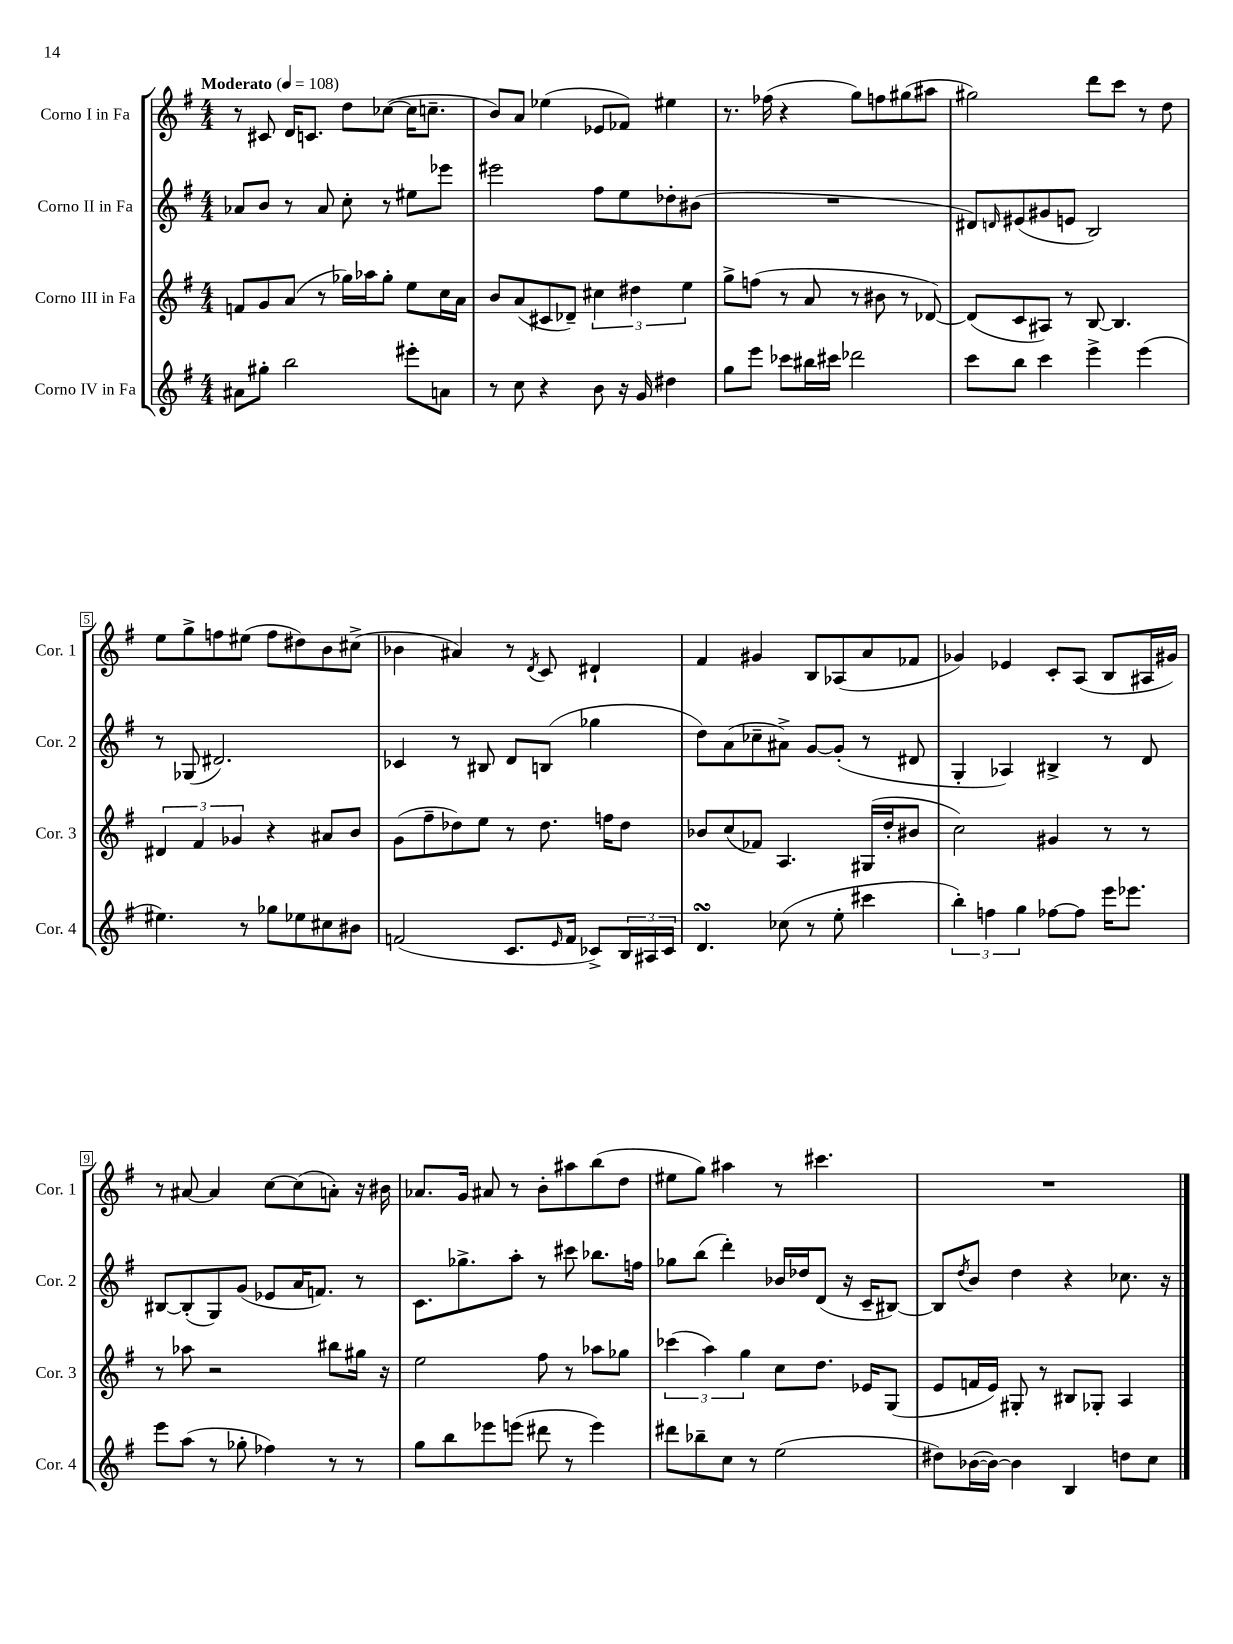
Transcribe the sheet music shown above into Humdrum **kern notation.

**kern	**kern	**kern	**kern
*part4	*part3	*part2	*part1
*staff4	*staff3	*staff2	*staff1
*I"Corno IV in Fa	*I"Corno III in Fa	*I"Corno II in Fa	*I"Corno I in Fa
*I'Cor. 4	*I'Cor. 3	*I'Cor. 2	*I'Cor. 1
*clefG2	*clefG2	*clefG2	*clefG2
*k[f#]	*k[f#]	*k[f#]	*k[f#]
*M4/4	*M4/4	*M4/4	*M4/4
*MM108	*MM108	*MM108	*MM108
=1	=1	=1	=1
!	!	!	!LO:TX:a:B:t=Moderato
8a#X\L	8fn/L	8a-X/L	8r
8gg#X'\J	8g/	8b/J	8c#X/
2bb\	(8a/J	8r	16d/KL
.	.	.	8.cn/J
.	8r	8a-/	.
.	16gg-X\LL)	8cc'\	8dd\L
.	16aa-X\J	.	.
.	8gg-'\J	8r	([8cc-X\J
8eee#X'\L	8ee\L	8ee#X\L	16cc-\KL]
.	.	.	8.ccn~\J
8an\J	16cc\L	8eee-X\J	.
.	16a\JJ	.	.
=2	=2	=2	=2
8r	8b/L	2eee#X\	8b/L)
8cc\	(8a/	.	8a/J
4r	8c#X/	.	(4ee-X\
.	8d-X~/J)	.	.
8b\	6cc#X\	8ff#\L	8e-X/L
16r	.	8ee\	8f-X/J)
.	6dd#X\	.	.
16g/	.	.	.
4dd#X\	.	8dd-X'\	4ee#X\
.	6ee\	.	.
.	.	(8b#X\J	.
=3	=3	=3	=3
8gg\L	8gg^\L	1r	8.r
8eee\J	(8ffn\J	.	.
.	.	.	(16ff-X\
8ccc-X\L	8r	.	4r
16bb#X\L	8a/	.	.
16ccc#X\JJ	.	.	.
2ddd-X\	8r	.	8gg\L)
.	8b#X\	.	8ffn\
.	8r	.	(8gg#X\
.	[8d-X/)	.	8aa#X\J
=4	=4	=4	=4
8ccc\L	(8d-/L]	8d#X/L)	2gg#X\)
.	.	16qqdn/	.
8bb\J	8c/	(8e#X/	.
4ccc\	8A#X/J)	8g#X/	.
.	8r	8en/J	.
4eee^\	[8B/	2B/)	8ddd\L
.	4.B/]	.	8ccc\J
(4eee\	.	.	8r
.	.	.	8dd\
!!LO:LB:g=z
=5	=5	=5	=5
4.ee#X\)	6d#X/	8r	8ee\L
.	.	(8G-X/	8gg^\
.	6f#/	.	.
.	.	2.d#X/)	8ffn\
.	6g-X/	.	.
8r	.	.	(8ee#X\J
8gg-X\L	4r	.	8ff\L
8ee-X\	.	.	8dd#X\)
8cc#X\	8a#X/L	.	8b\
8b#X\J	8b/J	.	(8cc#X^\J
=6	=6	=6	=6
(2fn/	(8g\L	4c-X/	4b-X\
.	8ff#~\	.	.
.	8dd-X\)	8r	4a#X/)
.	8ee\J	8B#X/	.
8.c/L	8r	8d/L	8r
.	.	.	8qd/
.	8.dd-\	(8Bn/J	8c/
16qqe/	.	.	.
16f/Jk	.	.	.
8c-X^/L)	.	4gg-X\	4d#X`/
.	16ffn\KL	.	.
24B/L	8dd-\J	.	.
24A#X/	.	.	.
24c-/JJ	.	.	.
=7	=7	=7	=7
4.dsSSS/	8b-X/L	8dd\L)	4f#/
.	(8cc/	(8a\	.
.	8f-X/J)	8cc-X~\	4g#X/
(8cc-X\	4.A/	8a#X^\J)	.
8r	.	[8g/L	8B/L
8ee'\	.	(8g'/J]	(8A-X/
4ccc#X\	(16G#X/LL	8r	8a/
.	16dd'/J	.	.
.	8b#X/J	8d#X/	8f-X/J
=8	=8	=8	=8
6bb'\)	2cc\)	4G'/	4g-X/)
6ffn\	.	.	.
.	.	4A-X/)	4e-X/
6gg\	.	.	.
[8ff-X\L	4g#X/	4B#X^/	8c'/L
8ff-\J]	.	.	(8A/J
16eee\KL	8r	8r	8B/L
8.eee-X\J	.	.	.
.	8r	8d/	16A#X/L
.	.	.	16g#X/JJ)
!!LO:LB:g=z
=9	=9	=9	=9
8eee\L	8r	[8B#X/L	8r
(8aa\J	8aa-X\	(8B#'/]	[8a#X/
8r	2r	8G/)	4a#/]
8gg-X'\	.	(8g/J	.
4ff-X\)	.	8e-X/L	[8cc\L
.	.	16a/K	(8cc\]
.	.	8.fn/J)	.
8r	8bb#X\L	.	8an'\J)
8r	16gg#X\Jk	8r	16r
.	16r	.	16b#X\
=10	=10	=10	=10
8gg\L	2ee\	8.c\L	8.a-X/L
8bb\	.	.	.
.	.	8.gg-X^\	16g/Jk
8eee-X\	.	.	8a#X/
(8eeen\J	.	8aa'\J	8r
8ddd#X\	8ff#\	8r	8b'\L
8r	8r	8ccc#X\	8aa#X\
4eee\)	8aa-X\L	8.bb-X\L	(8bb\
.	8gg-X\J	.	8dd\J
.	.	16ffn\Jk	.
=11	=11	=11	=11
8ddd#X\L	(6ccc-X\	8gg-X\L	8ee#X\L
8bb-X~\	.	(8bb\J	8gg\J)
.	6aa\)	.	.
8cc\J	.	4ddd'\)	4aa#X\
.	6gg\	.	.
8r	.	.	.
(2ee\	8cc\L	16b-X/LL	8r
.	.	16dd-X/J	.
.	8.dd\J	(8d/J	4.ccc#X\
.	.	16r	.
.	16e-X/KL	16c~/KL	.
.	(8G/J	[8B#X/J)	.
=12	=12	=12	=12
8dd#X\L)	8e/L	8B#/L]	1r
.	.	8qdd/	.
([16b-X\L	16fn/L	8b/J	.
16b-\JJ_)	16e/JJ)	.	.
4b-\]	8G#X'/	4dd\	.
.	8r	.	.
4B/	8B#X/L	4r	.
.	8G-X'/J	.	.
8ddn\L	4A/	8.cc-X\	.
8cc\J	.	.	.
.	.	16r	.
==	==	==	==
*-	*-	*-	*-
